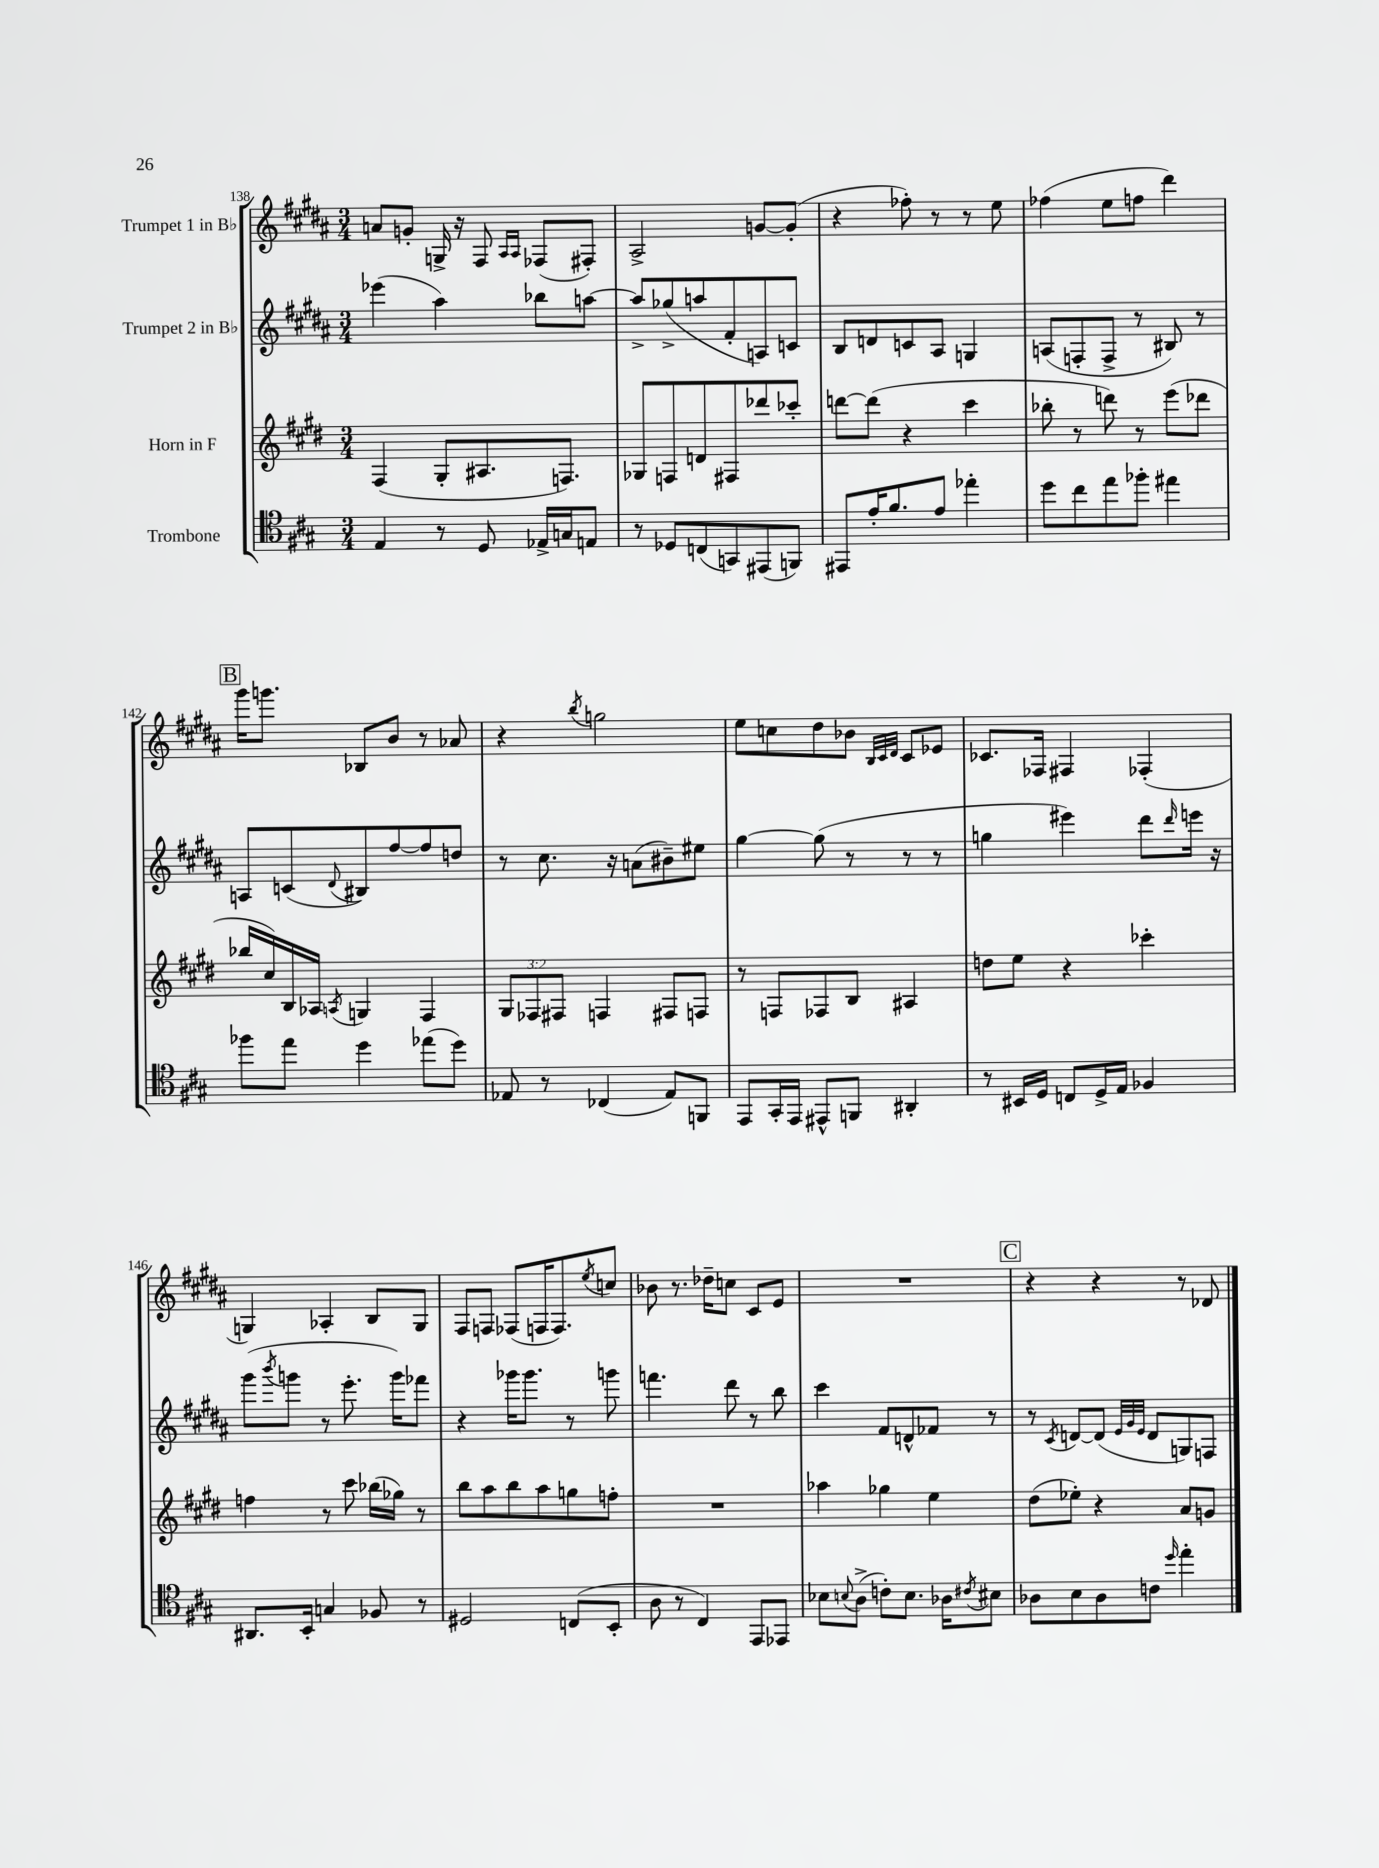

**kern	**kern	**kern	**kern
*part4	*part3	*part2	*part1
*staff4	*staff3	*staff2	*staff1
*I"Trombone	*I"Horn in F	*I"Trumpet 2 in B♭	*I"Trumpet 1 in B♭
*clefC4	*clefG2	*clefG2	*clefG2
*k[f#c#g#]	*k[f#c#g#d#]	*k[f#c#g#d#a#]	*k[f#c#g#d#a#]
*M3/4	*M3/4	*M3/4	*M3/4
=138	=138	=138	=138
4E/	(4F#/	(4eee-X\	8an/L
.	.	.	8gn'/J
8r	8G#'/L	4aa#\)	16Gn^/
.	.	.	16r
8D/	8.A#X/	.	8F#/
.	.	.	16qqA#/LL
.	.	.	16qqA#/JJ
16E-X^/LL	.	8bb-X\L	(8F-X/L
16Gn/J	8.Fn/J)	.	.
8En/J	.	[8aan\J	8F#X'/J)
=139	=139	=139	=139
8r	8G-X/L	8aa^/L]	2A#^/
8D-X/L	8Fn/	(8gg-X^/	.
(8Cn/	8dn/	8aan/	.
8GGn/)	8F#X/	8f#'/	.
(8EE#X/	8ddd-X/	8An/)	[8gn/L
8FFn/J)	8ccc-X'/J	8cn/J	(8g'/J]
=140	=140	=140	=140
8EE#X/L	[8dddn\L	8B/L	4r
16e'/K	(8ddd\J]	8dn/	.
8.f#/	.	.	.
.	4r	8cn/	8ff-X'\)
8e/J	.	8A#/J	8r
4ee-X'\	4ccc#\	4Gn/	8r
.	.	.	8ee\
=141	=141	=141	=141
8dd\L	8bb-X'\	(8An/L	(4ff-X\
8cc#\	8r	8Fn'/	.
8ee\	8dddn\)	8F^/J	8ee\L
8ff-X'\J	8r	8r	8ffn\J
4ee#X\	(8eee\L	8B#X/)	4ddd#\)
.	8ddd-X\J	8r	.
!!LO:LB:g=z
!!LO:REH:place=s1:t=B
=142	=142	=142	=142
8ff-X\L	16bb-X/LL	8An/L	16ggg#\KL
.	16cc#/)	.	8.gggn\J
8ee\J	16B/	(8cn/	.
.	16A-X/JJ	.	.
.	8qAn/	8qqd#/	.
4dd\	4Gn/	8B#X/)	8B-X/L
.	.	[8ff#/	8b/J
(8ee-X\L	4F#/	8ff#/]	8r
8dd\J)	.	8ddn/J	8a-X/
=143	=143	=143	=143
8E-X/	12G#/L	8r	4r
.	12F-X/	.	.
8r	.	8.cc#\	.
.	12F#X/J	.	.
.	.	.	8qbb/
(4C-X/	4Fn/	.	2ggn\
.	.	16r	.
.	.	(8an\L	.
8E-/L)	8F#X/L	8b#X~\)	.
8FFn/J	8Fn/J	8ee#X\J	.
=144	=144	=144	=144
8EE/L	8r	[4gg#\	8ee\L
16GG#'/L	8Fn/L	.	8ccn\
16EE/JJ	.	.	.
8EE#X^^/L	8F-X/	(8gg#\]	8dd#\
8FFn/J	8B/J	8r	8b-X\J
.	.	.	32qqB/LLL
.	.	.	32qqc#/
.	.	.	32qqd#/JJJ
4AA#X'/	4A#X/	8r	8c#/L
.	.	8r	8e-X/J
=145	=145	=145	=145
8r	8ddn\L	4ggn\	8.c-X/L
16BB#X/LL	8ee\J	.	.
16D/JJ	.	.	16F-X/Jk
8Cn/L	4r	4eee#X\)	4F#X/
16D^/L	.	.	.
16E/JJ	.	.	.
4F-X/	4ccc-X'\	8ddd#\L	(4F-X'/
.	.	16qqddd#/	.
.	.	16eeen\Jk	.
.	.	16r	.
!!LO:LB:g=z
=146	=146	=146	=146
8.AA#X/L	4ffn\	(8ggg#\L	4Gn/)
.	.	8qbbb/	.
.	.	8gggn\J	.
16BB'/Jk	.	.	.
4Gn/	8r	8r	4A-X'/
.	8ccc#\	8.eee'\	.
8F-X/	(16bb-X\LL	.	8B/L
.	16gg-X\JJ)	16ggg\KL)	.
8r	8r	8fff-X\J	8G/J
=147	=147	=147	=147
2D#X/	8bb\L	4r	8F#/L
.	8aa\	.	8Fn/J
.	8bb\	16ggg-X\KL	(8F-X/L
.	.	8.ggg-\J	.
.	8aa\	.	16Fn/K
.	.	.	8.F/)
(8Cn/L	8ggn\	8r	.
.	.	.	8qee/
8BB'/J	8ffn'\J	8gggn\	8ccn/J
=148	=148	=148	=148
8A\	2.r	4.fffn\	8b-X\
8r	.	.	8.r
4C#/)	.	.	.
.	.	.	16dd-X~\KL
.	.	8ddd#\	8ccn\J
8EE/L	.	8r	8c#/L
8EE-X/J	.	8bb\	8e/J
=149	=149	=149	=149
8B-X\L	4aa-X\	4ccc#\	2.r
8qqBn/	.	.	.
(8A^\J	.	.	.
8cn'\L)	4gg-X\	8f#/L	.
8.B\J	.	8dn^^/	.
.	4ee\	8f-X/J	.
16A-X\KL	.	.	.
8qc#X/	.	.	.
8B#X\J	.	8r	.
!!LO:REH:place=s1:t=C
=150	=150	=150	=150
8A-X\L	(8dd#\L	8r	4r
.	.	8qc#/	.
8B\	8ee-X'\J)	[8dn/L	.
8A-\	4r	(8d/J]	4r
.	.	32qqe/LLL	.
.	.	32qqg#/	.
.	.	32qqe/JJJ	.
8cn\J	.	8d/L	.
16qqdd/	.	.	.
4ee'\	8a/L	8Gn/)	8r
.	8gn/J	8Fn/J	8d-X/
==	==	==	==
*-	*-	*-	*-
